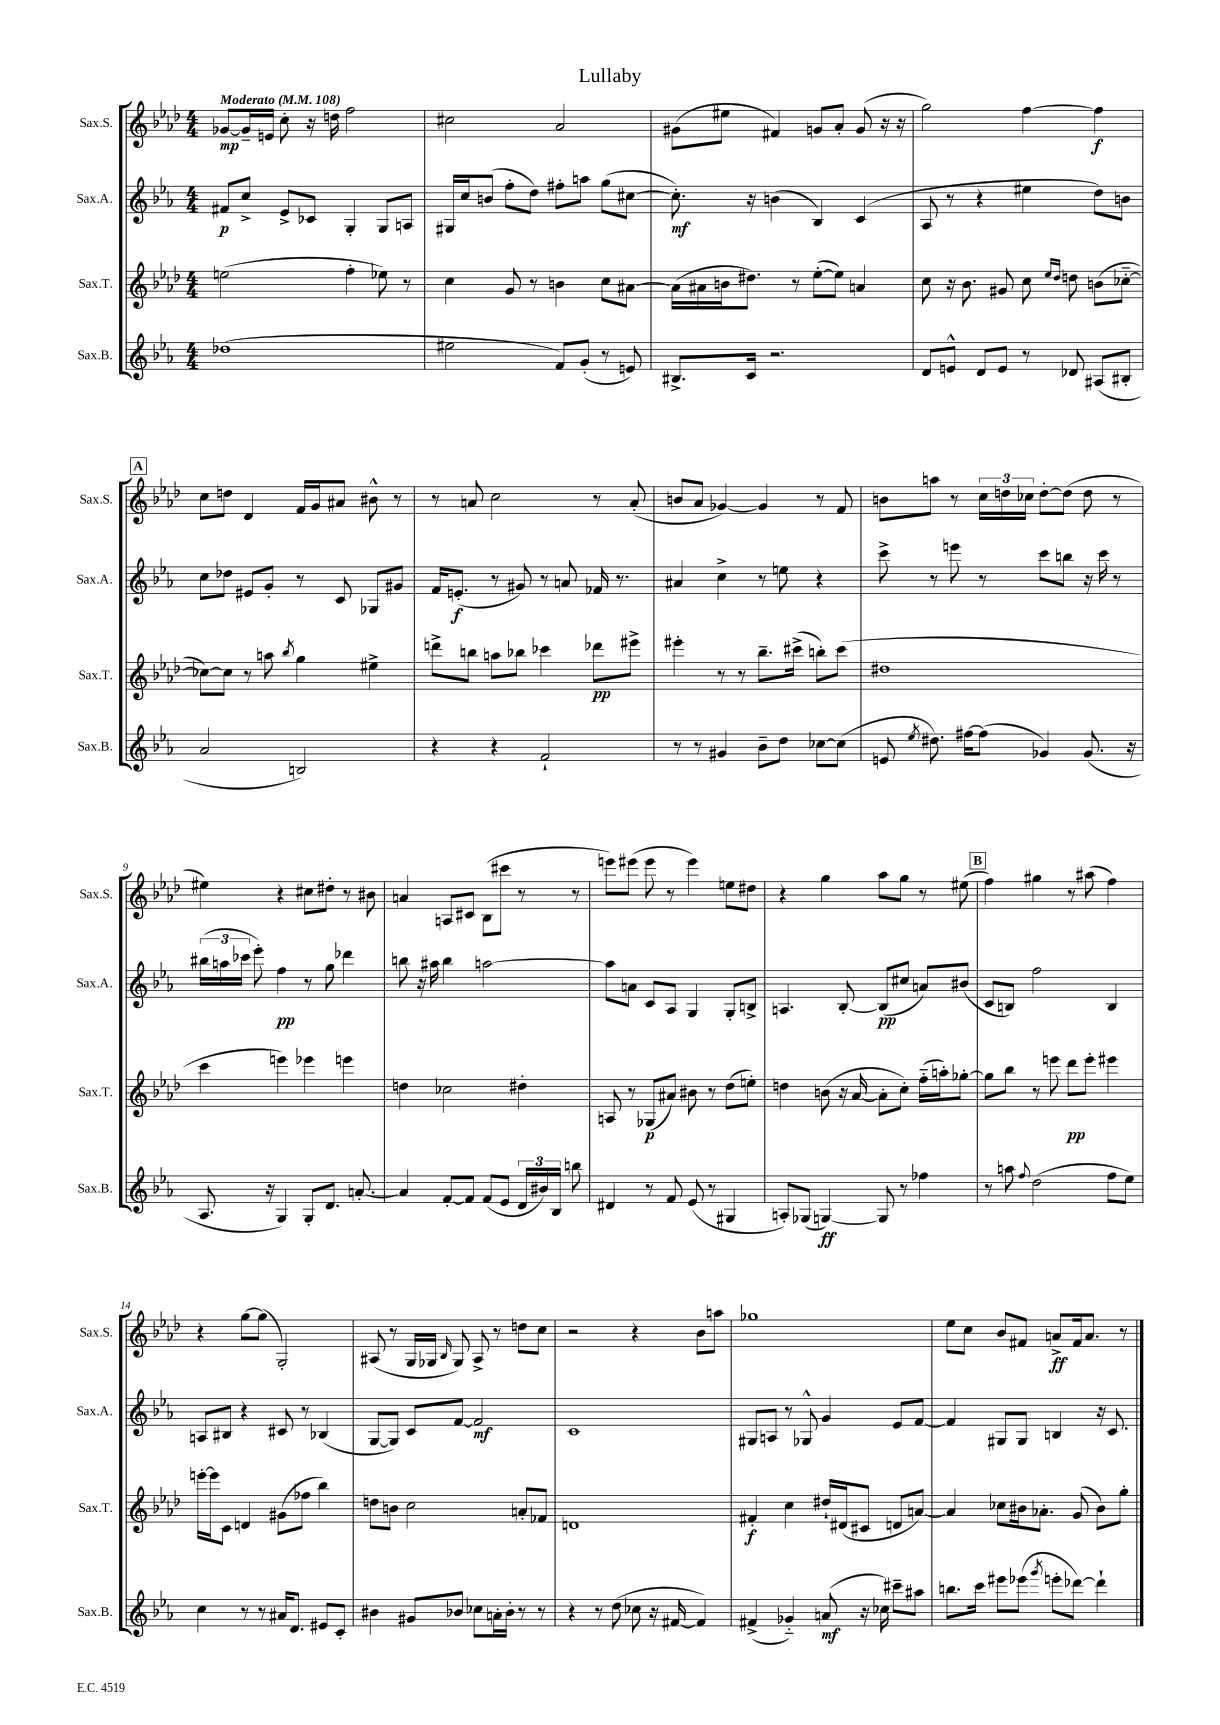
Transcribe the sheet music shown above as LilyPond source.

\header { title = "Lullaby" }
<<
\new StaffGroup <<
\new Staff = "s0" \with { instrumentName = "Sax.S." shortInstrumentName = "Sax.S." } {
    \clef treble \key aes \major \numericTimeSignature \time 4/4 \tempo "Moderato" 4 = 108
    \autoBeamOff ges'8[~\mp ges'16-- e'16] c''8-. r16 d''16 f''2 |
    cis''2 aes'2 |
    gis'8[( eis''8] fis'4) g'8[ aes'8]-. g'8( r16 r16 |
    g''2) f''4~ f''4\f |
    \mark \markup { \box "A" } c''8[ d''8] des'4 f'16[ g'16 ais'8] bis'8-^ r8 |
    r8 a'8 c''2 r8 a'8-.( |
    b'8[ aes'8] ges'4~) ges'4 r8 f'8 |
    b'8[ a''8] r8 \tuplet 3/2 { c''16[ d''16 ces''16] } d''8[~-. d''8]( d''8 r8 |
    eis''4) r4 cis''8[ dis''8]-. r8 bis'8 |
    a'4 a8[ cis'8] bes8[( cis'''8] r8 r8 |
    e'''8[) eis'''8]( eis'''8 r8 eis'''4) e''8[ dis''8] |
    r4 g''4 aes''8[ g''8] r8 eis''8( |
    \mark \markup { \box "B" } f''4) gis''4 r8 ais''8( f''4) |
    r4 g''8[~ g''8]( g2-.) |
    ais8( r8 g16[ ges16] \grace { bes16 } ges8) ais8-> r8 d''8[ c''8] |
    r2 r4 bes'8[ a''8] |
    ges''1 |
    ees''8[ c''8] bes'8[ fis'8] a'8[->\ff fis'16 a'8.] r8 \bar "|." |
}
\new Staff = "s1" \with { instrumentName = "Sax.A." shortInstrumentName = "Sax.A." } {
    \clef treble \key ees \major \numericTimeSignature \time 4/4
    \autoBeamOff fis'8[\p c''8]-> ees'8[-> ces'8] g4-. g8[ a8] |
    gis16[ c''16 b'8]( f''8[-. d''8]) fis''8[-. a''8] g''8[( cis''8]~ |
    cis''8.-.\mf) r16 b'4( bes4) c'4( |
    aes8 r8 r4 eis''4 d''8[) b'8] |
    \mark \markup { \box "A" } c''8[ des''8] eis'8[ g'8]-. r8 c'8 ges8[ gis'8] |
    f'16[ e'8.]-.\f( r8 gis'8) r8 a'8 fes'16 r8. |
    ais'4 c''4-> r8 e''8 r4 |
    c'''8-> r8 e'''8 r8 c'''8[ b''8] r16 c'''16 r8 |
    \tuplet 3/2 { bis''16[( a''16 ces'''16] } ees'''8-.) f''4\pp r8 g''8 des'''4 |
    b''8 r16 ais''16 b''4 a''2~ |
    a''8[ a'8] c'8[ aes8] g4 g8[-. b8]-> |
    a4. bes8~-. bes8[\pp( cis''8] a'8[) bis'8]( |
    \mark \markup { \box "B" } c'8[ b8]) f''2 b4 |
    a8[ bis8] r4 cis'8 r8 bes4( |
    g8[~ g8]) c'8[ f'8]~ f'2\mf |
    c'1 |
    gis8[ a8] r8 ges8-^ g'4 ees'8[ f'8]~ |
    f'4 gis8[ gis8] b4 r16 c'8. \bar "|." |
}
\new Staff = "s2" \with { instrumentName = "Sax.T." shortInstrumentName = "Sax.T." } {
    \clef treble \key aes \major \numericTimeSignature \time 4/4
    \autoBeamOff e''2( f''4-. ees''8) r8 |
    c''4 g'8 r8 b'4 c''8[ ais'8]~ |
    ais'16[( ais'16 b'16 dis''8.]) r8 ees''8[~-.( ees''8]) a'4 |
    c''8 r16 bes'8. gis'8 c''8 \grace { ees''16[ des''16] } d''8 b'8[( ces''8]~-_ |
    \mark \markup { \box "A" } ces''8[~) ces''8] r8 a''8 \acciaccatura { bes''8 } g''4 eis''4-> |
    d'''8[-> b''8] a''8[ bes''8] ces'''4 des'''8[\pp eis'''8]-> |
    eis'''4-. r8 r8 bes''8.[-- cis'''16]->( b''8[-.) cis'''8]( |
    dis''1 |
    c'''4 e'''4) ees'''4 e'''4 |
    d''4 ces''2 dis''4-. |
    a8 r8 ges8[\p( ais'8]) bis'8 r8 des''8[( e''8]-.) |
    d''4 b'8( r16 aes'16~ aes'8[-. c''8]-.) f''16[-_( a''16-.) ges''8]~-. |
    \mark \markup { \box "B" } ges''8[ bes''8] r8 e'''8 des'''8[\pp e'''8]-. eis'''4 |
    e'''16[~-. e'''16 c'8] d'4 gis'8[( fes''8] bes''4) |
    d''8[ b'8] c''2 a'8[-. fes'8] |
    d'1 |
    fis'4-.\f c''4 dis''16[-! dis'16( cis'8] d'8[ a'8]~) |
    a'4 ces''8[ bis'16 aes'8.]-. g'8( bis'8[) g''8]-. \bar "|." |
}
\new Staff = "s3" \with { instrumentName = "Sax.B." shortInstrumentName = "Sax.B." } {
    \clef treble \key ees \major \numericTimeSignature \time 4/4
    \autoBeamOff des''1( |
    eis''2 f'8[) g'8]-.( r8 e'8) |
    bis8.[-> c'16] r2. |
    d'8[ e'8]-^ d'8[ e'8] r8 des'8 ais8[( bis8]-. |
    \mark \markup { \box "A" } aes'2 b2) |
    r4 r4 f'2-! |
    r8 r8 gis'4 bes'8[-- d''8] ces''8[~ ces''8]( |
    e'8 \acciaccatura { ees''8 } dis''8.) fis''16[~ fis''8]( ges'4) ges'8.( r16 |
    aes8. r16 g4) g8[-. d'8.] a'8.~-. |
    a'4 f'8[~-. f'8] f'8[( ees'8] \tuplet 3/2 { d'16[ bis'16) bes16] } b''8 |
    dis'4 r8 f'8 ees'8( r8 gis4 |
    a8[-.) ges8]( g4~\ff) g8 r8 fes''4 |
    \mark \markup { \box "B" } r8 a''8 \appoggiatura { f''8 } d''2( f''8[ ees''8]) |
    c''4 r8 r8 ais'16[ d'8.] eis'8[ c'8]-. |
    bis'4 gis'8[ bes'8] ces''8[ a'16-. bes'16]-. r8 r8 |
    r4 r8 d''8( ces''8 r16 fis'16~ fis'4) |
    fis'4->( ges'4-_) a'8\mf( r16 ces''16) cis'''8[-- ais''8] |
    b''8.[ c'''16] eis'''8[ ees'''8]( \acciaccatura { g'''8 } e'''8[-. des'''8]~) des'''4-! \bar "|." |
}
>>
>>
